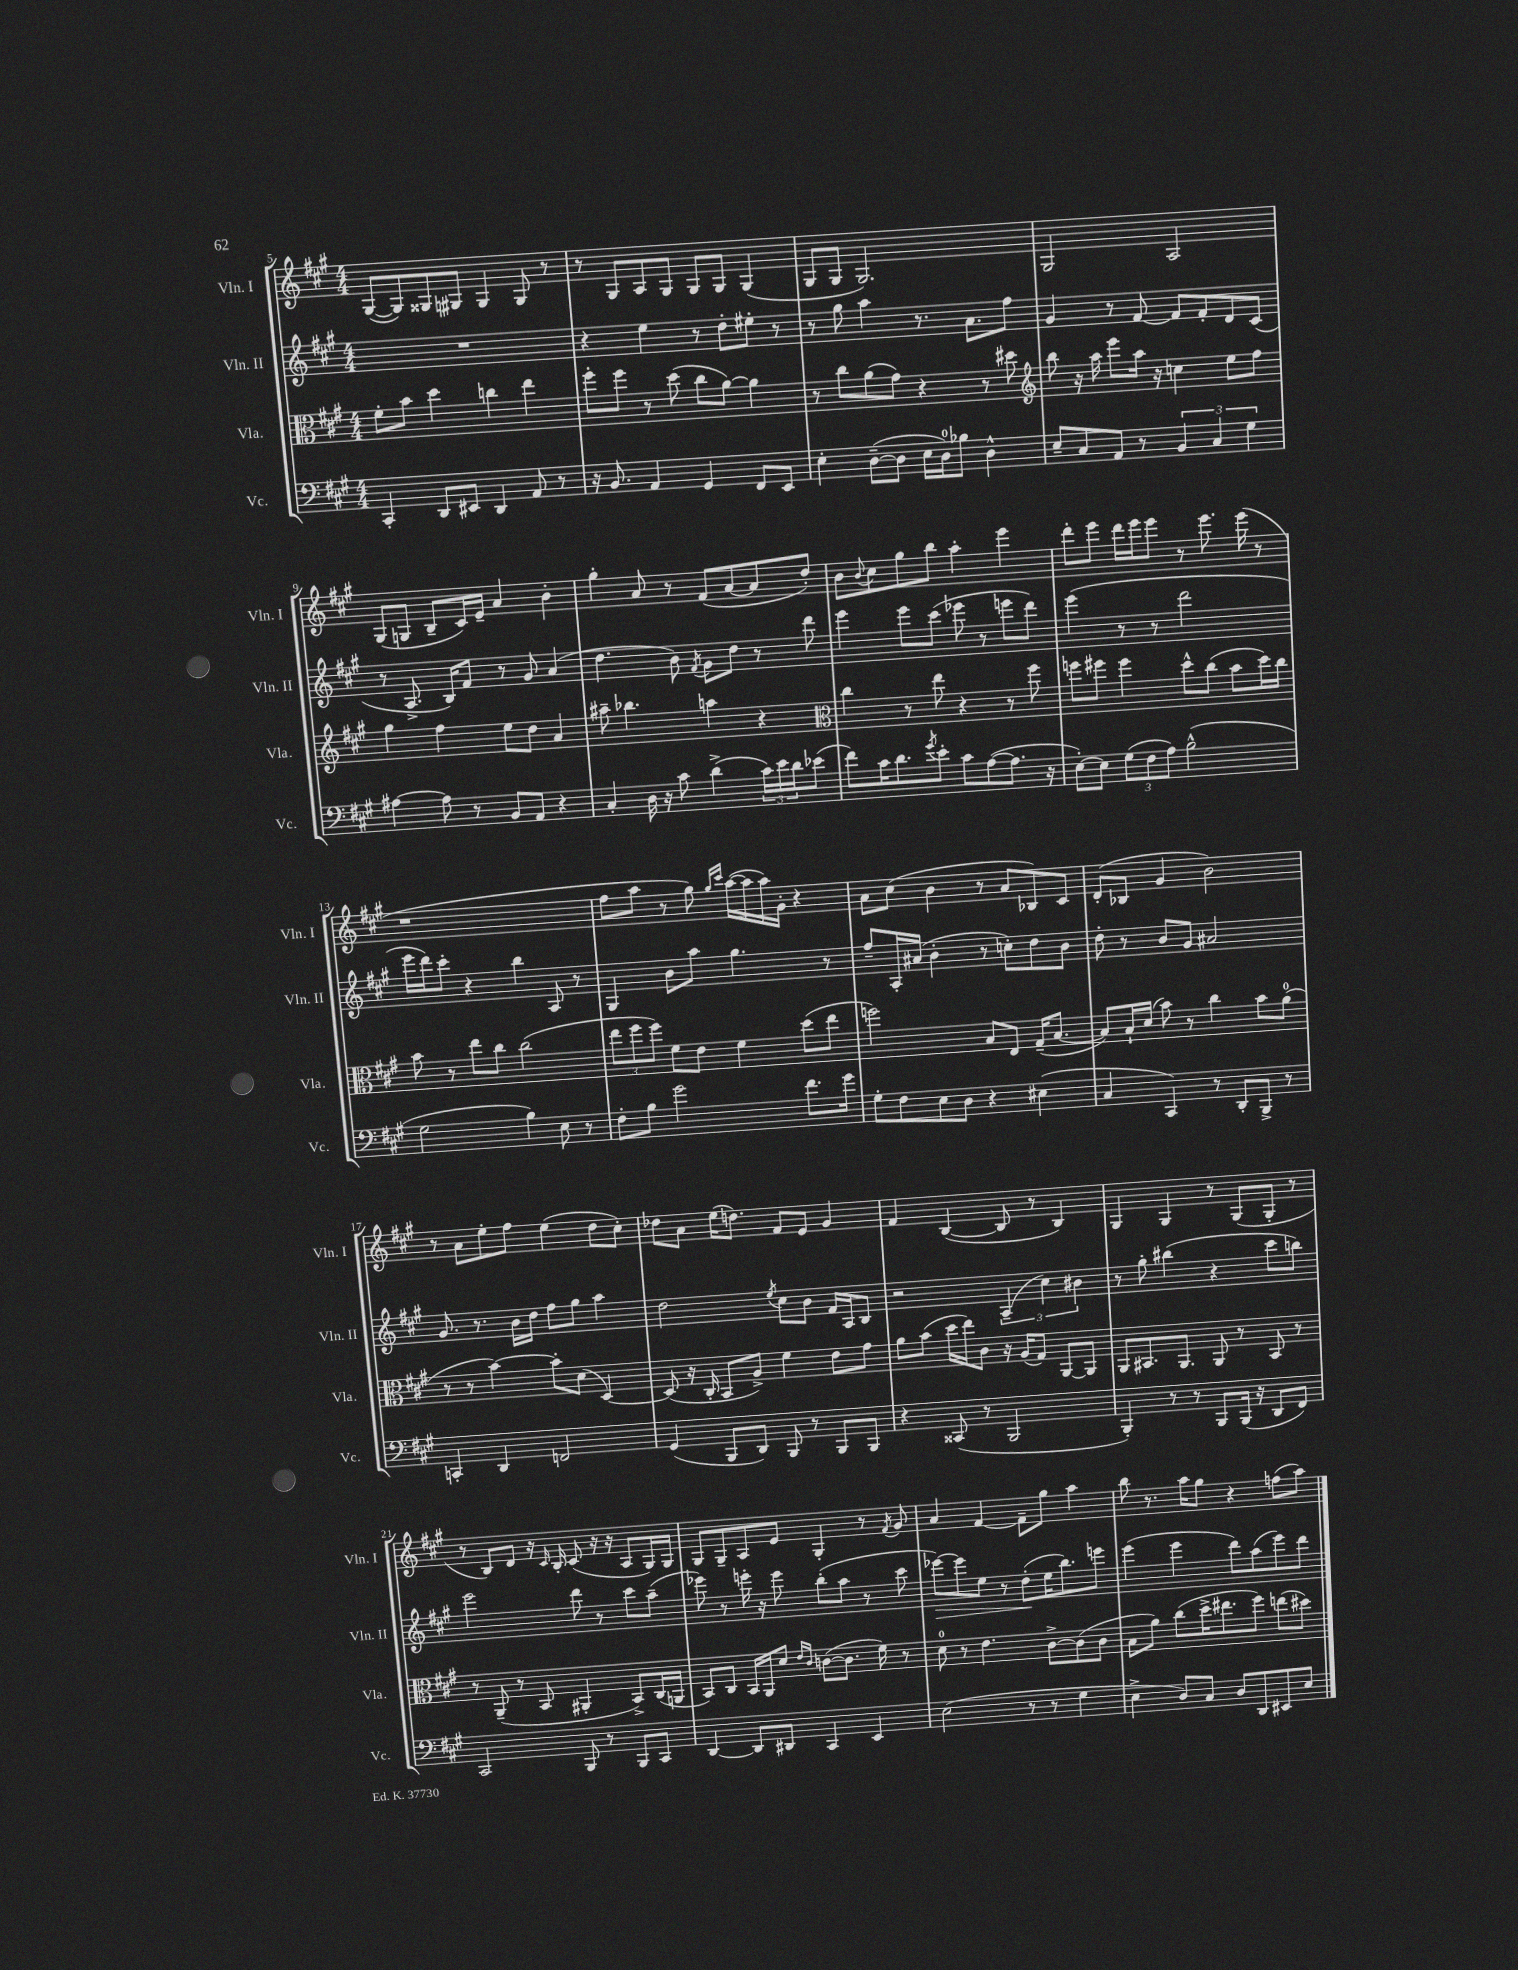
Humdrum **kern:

**kern	**kern	**kern	**kern
*staff4	*staff3	*staff2	*staff1
*clefF4	*clefC3	*clefG2	*clefG2
*k[f#c#g#]	*k[f#c#g#]	*k[f#c#g#]	*k[f#c#g#]
*M4/4	*M4/4	*M4/4	*M4/4
4CC#'	8f#'	1r	([8G#
.	8b	.	8G#])
8DD	4dd	.	8G##
8EE#	.	.	8G#
4DD	4cc	.	4G#
8AA	4ee	.	8G#
8r	.	.	8r
=	=	=	=
16r	8ff#'	4r	8r
8.BB	.	.	.
.	8ff#	.	8G#
4AA	8r	4ee	8A
.	(8dd	.	8G#
4GG#	8cc#	8r	8G#
.	[8a)	8dd'	8G#
8FF#	4a]	8ee#'	(4G#
8EE	.	8r	.
=	=	=	=
4E'	8r	8r	8G#
.	8cc#	8gg#	8G#
([8D~	(8a	4aa	2.G#)
8D]	8g#)	.	.
16E	4r	8.r	.
16D)	.	.	.
8B-	.	.	.
.	.	8.a	.
4D^^	8r	.	.
.	8dd#	8ff#	.
=	=	=	=
*	*clefG2	*	*
8E~	8bb	4g#	2G#
8C#	16r	.	.
.	16aa	.	.
8AA	8eee	8r	.
8r	16aa	[8f#	.
.	16r	.	.
6BB	4cc	8f#]	2A
.	.	8f#'	.
6C#	.	.	.
.	8ee	8d	.
6G#	.	.	.
.	8ff#	(8c#	.
=	=	=	=
[4A#	4gg#	8r	(8G#
.	.	8.A^	8G
8A#]	4ff#	.	8B~
.	.	16B)	.
8r	.	8f#	16c#)
.	.	.	16e~
8BB	8ee	8r	4a
8AA	8dd	8g#	.
4r	4a	(4a	4b'
=	=	=	=
4C#'	8aa#~	4.dd	4gg#'
.	4.bb-	.	.
16D	.	.	8a
16r	.	.	.
8c#	.	8b)	8r
.	.	8qf#	.
(4d^	4aa	8g#	(8f#
.	.	8dd	[8a
24c#)	4r	8r	8a]
24e	.	.	.
24d	.	.	.
(8e-	.	8ddd	8dd')
=	=	=	=
*	*clefC3	*	*
8f#)	4cc#	4eee	8b
.	.	.	8qqb
16c#	.	.	8cc#
8.d	.	.	.
.	8r	8eee	8gg#
8qg#	.	.	.
8e'	8ee	(8ccc#	8bb
8c#	4r	8eee-	4aa'
([8A	.	8r	.
8.A]	8r	8eee	4eee
.	8ff#	8ddd)	.
16r	.	.	.
=	=	=	=
[8E')	8ff	(4eee	8ddd'
8E]	8ff#	.	8eee
(12G#	4ff#	8r	16ddd
.	.	.	16eee
12F#	.	.	.
.	.	8r	8eee
12A)	.	.	.
(2B^^	8dd^^	2ddd	8r
.	(8cc#	.	8.eee
.	8b	.	.
.	.	.	(16eee
.	16dd)	.	8r
.	16cc#	.	.
=	=	=	=
2G#	8b	16eee	1r
.	.	16ddd)	.
.	8r	8ccc#'	.
.	8ee	4r	.
.	8cc#	.	.
4B)	(2cc#	4bb	.
8E	.	8A	.
8r	.	8r	.
=	=	=	=
8F#'	12ee	4G#	8ff#
.	12ff#	.	.
8B	.	.	8aa
.	12ff#)	.	.
2g#	8f#	8b	8r
.	8e	8aa	8gg#)
.	.	.	16qqgg#
.	.	.	16qqccc#
.	4f#	4.gg#	([16aa
.	.	.	16aa]
.	.	.	16aa)
.	.	.	16g#'
8.f#	(8dd	.	4r
.	8ee	8r	.
16g#	.	.	.
=	=	=	=
8G#'	2ff)	8ff#~	8a
8F#	.	16A'	(8cc#
.	.	(16a#	.
8E	.	4b'	4b
8D	.	.	.
4r	8B	8r	8r
.	8E	8cc')	8a
(4E#	(16G#~	8dd	8B-)
.	[8.B	.	.
.	.	8b	8c#
=	=	=	=
4C#	8B])	8dd'	(8d'
.	16B`	8r	8B-
.	(16d	.	.
4CC#)	8b)	8b	4g#
.	8r	8g#	.
8r	4cc#	2a#	2b)
8DD'	.	.	.
8BBB^	8b	.	.
8r	(8a	.	.
=	=	=	=
4CC'	8r	8.g#	8r
.	8r	.	8a
.	.	8.r	.
4DD	[4b)	.	8ee'
.	.	16b	8ff#
.	.	16dd	.
2FF	8b']	8ff#	(4ee
.	(8d	8gg#	.
.	[4D)	4aa	8dd
.	.	.	8cc#')
=	=	=	=
(4GG#	(8D]	2dd	8dd-
.	16r	.	8a
.	16C#'	.	.
8BBB	8BB	.	(16ee
.	.	.	8.dd)
8DD)	8A^)	.	.
.	.	8qee	.
8BBB	4f#	8cc#	8f#
8r	.	8b	8e
8BBB	8e	16f#	4g#
.	.	16A	.
8BBB	8g#	8B	.
=	=	=	=
4r	8a	2r	4f#
.	(8b	.	.
(8CC##	16dd	.	([4B
.	16ee)	.	.
8r	8c#	.	.
2BBB	16r	(6A~	8B]
.	(16A	.	.
.	8G#)	.	8r
.	.	6cc#)	.
.	[8AA	.	4B)
.	.	6b#	.
.	8AA]	.	.
=	=	=	=
4BBB')	8AA	8r	4G#
.	8.BB#	8gg#'	.
8r	.	(4bb#	4G#
.	8.AA	.	.
8r	.	.	.
8BBB	8AA	4r	8r
(16BBB	8r	.	(8G#
16r	.	.	.
8DD	8BB#	8ccc#	8G#'
8FF#)	8r	8bb)	8r
=	=	=	=
2CC#	8r	2eee	8r
.	(8AA~	.	8B)
.	8r	.	8d
.	8BB	.	16r
.	.	.	16qqc#
.	.	.	16B'
8BBB	4AA#'	8ddd	(8c#
8r	.	8r	16r
.	.	.	16r
8BBB	8BB^)	8ccc#	8A
8CC#	(16C#	(8aa~	16G#)
.	16AA	.	16G#
=	=	=	=
[4DD	8BB)	8eee-)	8G#
.	8C#	8r	8G#~
8DD]	16BB	16eee'	8A
.	16AA	16r	.
8DD#	8d	8eee	8e
.	16qqe	.	.
.	16qqc#	.	.
4CC#	([8c	(8bb'	4G#'
.	8.c]	8aa	.
4EE	.	8r	8r
.	16f#)	.	.
.	.	.	8qf#
.	8r	8ccc#	8g#
=	=	=	=
(2E	8d	[8eee-)	4a
.	8r	8eee-]	.
.	4.e	8ee	[4f#
.	.	8r	.
8r	.	(8dd'	8f#~]
8r	[8c#^	16ee	8gg#
.	.	8.bb)	.
4G#	(8c#]	.	4aa
.	8c#	8eee	.
=	=	=	=
4E^	8B	(4eee	8bb
.	8a)	.	8.r
8D)	(8cc#	4eee	.
.	.	.	16aa
8C#	16dd^	.	8gg#
.	8.ee#	.	.
8D	.	8ddd)	4r
8DD	8ff#)	(8aa	.
8EE#	(8ee	8eee)	(8ff
8E	8dd#)	8ddd	8aa)
==	==	==	==
*-	*-	*-	*-
